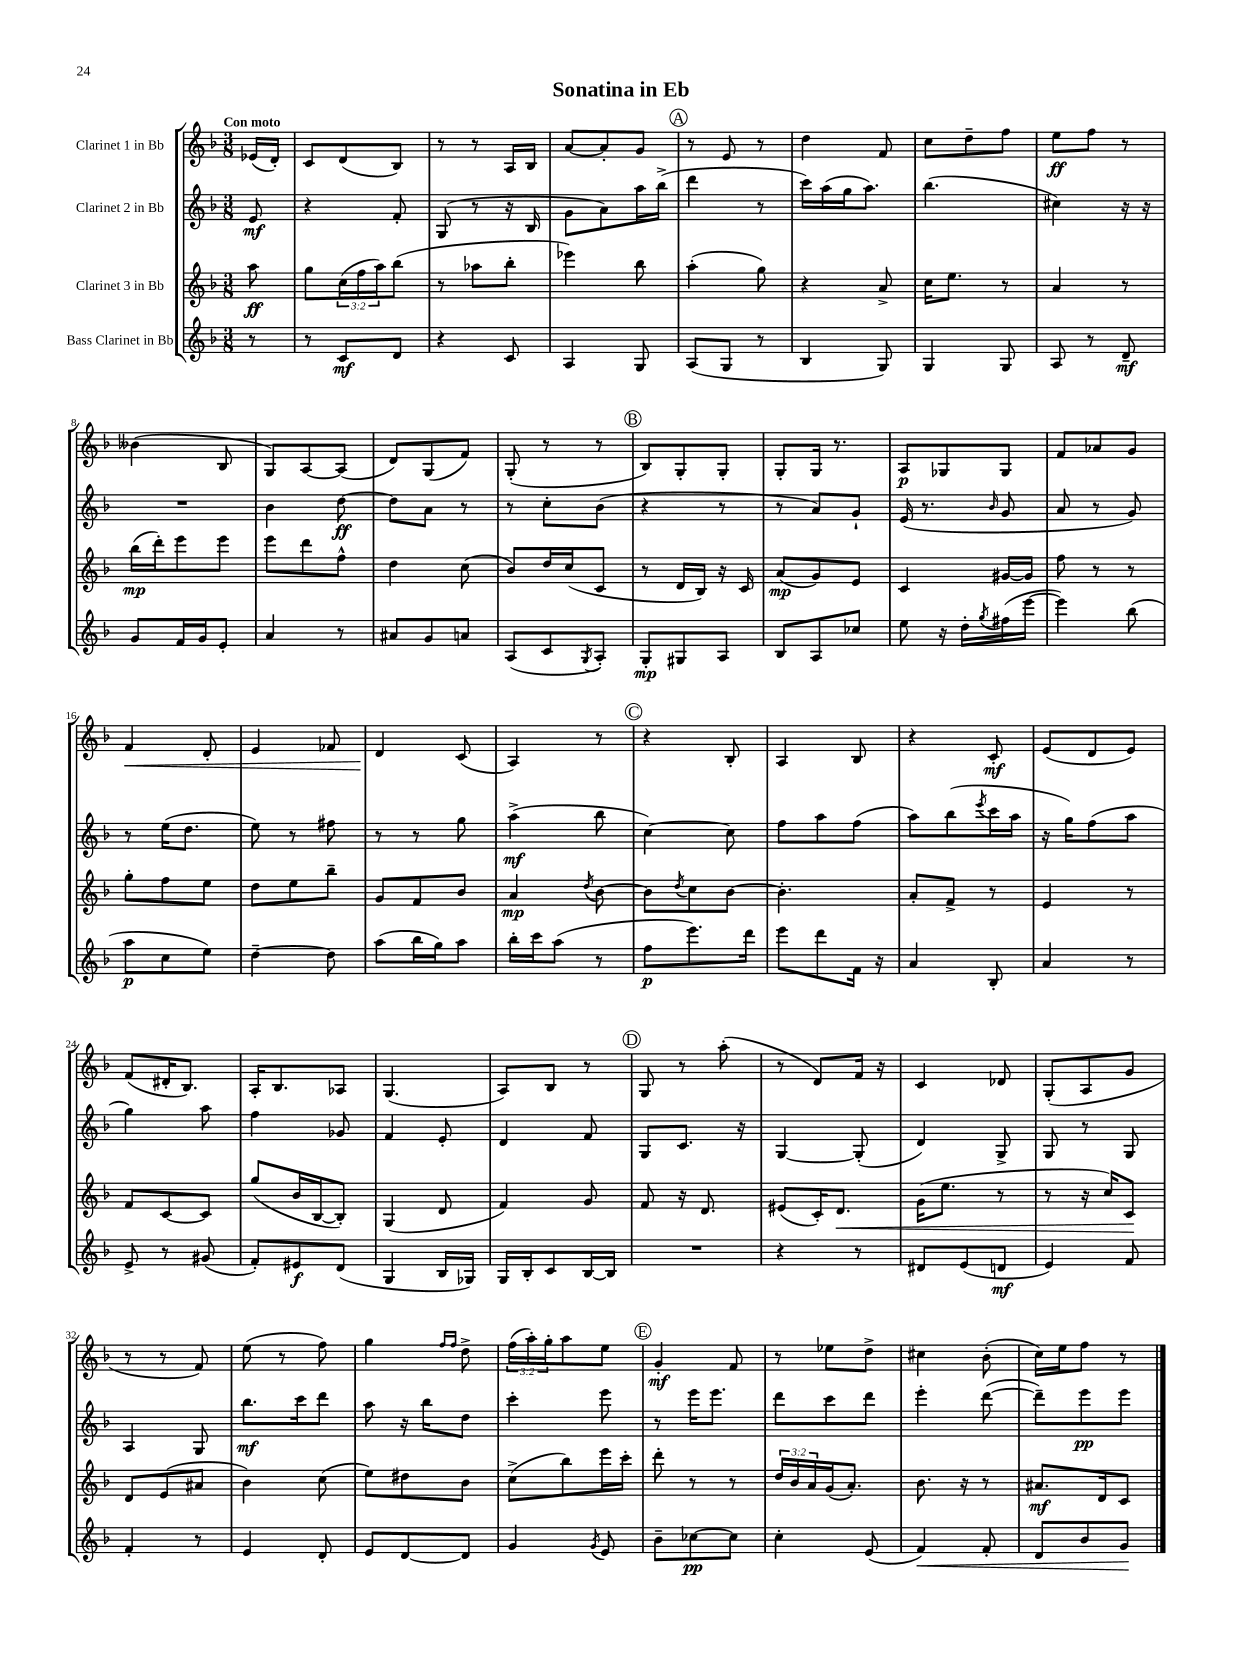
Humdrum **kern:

**kern	**dynam	**kern	**dynam	**kern	**dynam	**kern	**dynam
*part4	*part4	*part3	*part3	*part2	*part2	*part1	*part1
*staff4	*staff4	*staff3	*staff3	*staff2	*staff2	*staff1	*staff1
*I"Bass Clarinet in Bb	*	*I"Clarinet 3 in Bb	*	*I"Clarinet 2 in Bb	*	*I"Clarinet 1 in Bb	*
*clefG2	*	*clefG2	*	*clefG2	*	*clefG2	*
*k[b-]	*	*k[b-]	*	*k[b-]	*	*k[b-]	*
*M3/8	*	*M3/8	*	*M3/8	*	*M3/8	*
=	=	=	=	=	=	=	=
!	!	!	!	!	!	!LO:TX:a:B:t=Con moto	!
8r	.	8aa\	ff	8e/	mf	(16e-X/LL	.
.	.	.	.	.	.	16d'/JJ)	.
=1	=1	=1	=1	=1	=1	=1	=1
8r	.	8gg\L	.	4r	.	8c/L	.
8c/L	mf	(24cc\L	.	.	.	(8d/	.
.	.	24ff\	.	.	.	.	.
.	.	24aa\J)	.	.	.	.	.
8d/J	.	(8bb-\J	.	8f'/	.	8B-/J)	.
=2	=2	=2	=2	=2	=2	=2	=2
4r	.	8r	.	(8G/	.	8r	.
.	.	8aa-X\L	.	8r	.	8r	.
8c/	.	8bb-'\J	.	16r	.	16A/LL	.
.	.	.	.	16B-/	.	16B-/JJ	.
=3	=3	=3	=3	=3	=3	=3	=3
4A/	.	4eee-X\)	.	8g\L	.	[8a/L	.
.	.	.	.	8a\)	.	8a'/]	.
8G/	.	8bb-\	.	16aa\L	.	8g/J	.
.	.	.	.	(16bb-^\JJ	.	.	.
!!LO:REH:place=s1:t=A
=4	=4	=4	=4	=4	=4	=4	=4
(8A/L	.	(4aa'\	.	4ddd\	.	8r	.
8G/J	.	.	.	.	.	8e/	.
8r	.	8gg\)	.	8r	.	8r	.
=5	=5	=5	=5	=5	=5	=5	=5
4B-/	.	4r	.	16ccc\LL)	.	4dd\	.
.	.	.	.	(16aa\	.	.	.
.	.	.	.	16gg\J	.	.	.
.	.	.	.	8.aa\J)	.	.	.
8G/)	.	8a^/	.	.	.	8f/	.
=6	=6	=6	=6	=6	=6	=6	=6
4G/	.	16cc\KL	.	(4.bb-\	.	8cc\L	.
.	.	8.ee\J	.	.	.	.	.
.	.	.	.	.	.	8dd~\	.
8G/	.	8r	.	.	.	8ff\J	.
=7	=7	=7	=7	=7	=7	=7	=7
8A/	.	4a/	.	4cc#X\)	.	8ee\L	ff
8r	.	.	.	.	.	8ff\J	.
8d~/	mf	8r	.	16r	.	8r	.
.	.	.	.	16r	.	.	.
!!LO:LB:g=z
=8	=8	=8	=8	=8	=8	=8	=8
8g/L	.	(16bb-\LL	mp	4.r	.	(4b--X\	.
.	.	16ddd'\J)	.	.	.	.	.
16f/L	.	8eee\	.	.	.	.	.
16g/J	.	.	.	.	.	.	.
8e'/J	.	8eee\J	.	.	.	8B-/	.
=9	=9	=9	=9	=9	=9	=9	=9
4a/	.	8eee\L	.	4b-\	.	8G/L)	.
.	.	8ddd\	.	.	.	[8A/	.
8r	.	8ff^^\J	.	[8dd\	ff	(8A/J]	.
=10	=10	=10	=10	=10	=10	=10	=10
8a#X/L	.	4dd\	.	8dd\L]	.	8d/L)	.
8g/	.	.	.	8a\J	.	(8G/	.
8an/J	.	(8cc\	.	8r	.	8f/J)	.
=11	=11	=11	=11	=11	=11	=11	=11
(8A/L	.	8b-/L)	.	8r	.	(8G'/	.
8c/	.	16dd/L	.	8cc'\L	.	8r	.
.	.	(16cc/J	.	.	.	.	.
8qG/	.	.	.	.	.	.	.
8A'/J)	.	8c/J	.	(8b-\J	.	8r	.
!!LO:REH:place=s1:t=B
=12	=12	=12	=12	=12	=12	=12	=12
8G'/L	mp	8r	.	4r	.	8B-/L)	.
8G#X/	.	16d/LL	.	.	.	8G'/	.
.	.	16B-/JJ)	.	.	.	.	.
8A/J	.	16r	.	8r	.	8G'/J	.
.	.	16c/	.	.	.	.	.
=13	=13	=13	=13	=13	=13	=13	=13
8B-/L	.	(8a/L	mp	8r	.	8G'/L	.
8A/	.	8g/)	.	8a/L)	.	16G/Jk	.
.	.	.	.	.	.	8.r	.
8cc-X/J	.	8e/J	.	8g`/J	.	.	.
=14	=14	=14	=14	=14	=14	=14	=14
8ee\	.	4c/	.	(16e/	.	8A/L	p
.	.	.	.	8.r	.	.	.
16r	.	.	.	.	.	8G-X/	.
16dd'\LL	.	.	.	.	.	.	.
8qgg/	.	.	.	16qqb-/	.	.	.
(16ff#X\	.	[16g#X/LL	.	8g/	.	8G-/J	.
[16eee\JJ	.	16g#/JJ]	.	.	.	.	.
=15	=15	=15	=15	=15	=15	=15	=15
4eee\])	.	8ff\	.	8a/	.	8f/L	.
.	.	8r	.	8r	.	8a-X/	.
(8bb-\	.	8r	.	8g/)	.	8g/J	.
!!LO:LB:g=z
=16	=16	=16	=16	=16	=16	=16	=16
!	!	!	!	!	!	!	!LO:HP:b
8aa\L	p	8gg'\L	.	8r	.	4f/	<
8cc\	.	8ff\	.	(16ee\KL	.	.	.
.	.	.	.	8.dd\J	.	.	.
8ee\J)	.	8ee\J	.	.	.	8d'/	.
=17	=17	=17	=17	=17	=17	=17	=17
[4dd~\	.	8dd\L	.	8ee\)	.	4e/	.
.	.	8ee\	.	8r	.	.	.
8dd\]	.	8bb-~\J	.	8ff#X\	.	8f-X/	.
=18	=18	=18	=18	=18	=18	=18	=18
(8aa\L	.	8g/L	.	8r	.	4d/	.
16bb-\L	.	8f/	.	8r	.	.	.
16gg\J)	.	.	.	.	.	.	.
8aa\J	.	8b-/J	.	8gg\	.	(8c/	[
=19	=19	=19	=19	=19	=19	=19	=19
16bb-'\LL	.	4a/	mp	(4aa^\	mf	4A/)	.
16ccc\J	.	.	.	.	.	.	.
(8aa\J	.	.	.	.	.	.	.
.	.	8qdd/	.	.	.	.	.
8r	.	[8b-\	.	8bb-\	.	8r	.
!!LO:REH:place=s1:t=C
=20	=20	=20	=20	=20	=20	=20	=20
8ff\L	p	8b-\L]	.	[4cc\)	.	4r	.
.	.	8qdd/	.	.	.	.	.
8.eee\)	.	8cc\	.	.	.	.	.
.	.	[8b-\J	.	8cc\]	.	8B-'/	.
16ddd\Jk	.	.	.	.	.	.	.
=21	=21	=21	=21	=21	=21	=21	=21
8eee\L	.	4.b-'\]	.	8ff\L	.	4A/	.
8ddd\	.	.	.	8aa\	.	.	.
16f\Jk	.	.	.	(8ff\J	.	8B-/	.
16r	.	.	.	.	.	.	.
=22	=22	=22	=22	=22	=22	=22	=22
4a/	.	8a'/L	.	8aa\L)	.	4r	.
.	.	8f^/J	.	(8bb-\	.	.	.
.	.	.	.	8qeee/	.	.	.
8B-'/	.	8r	.	16ccc\L	.	8c'/	mf
.	.	.	.	16aa\JJ	.	.	.
=23	=23	=23	=23	=23	=23	=23	=23
4a/	.	4e/	.	16r	.	(8e/L	.
.	.	.	.	16gg\KL)	.	.	.
.	.	.	.	(8ff\	.	8d/	.
8r	.	8r	.	8aa\J	.	8e/J)	.
!!LO:LB:g=z
=24	=24	=24	=24	=24	=24	=24	=24
8e^/	.	8f/L	.	4gg\)	.	(8f/L	.
8r	.	[8c/	.	.	.	16d#X'/K	.
.	.	.	.	.	.	8.B-/J)	.
(8g#X/	.	8c/J]	.	8aa\	.	.	.
=25	=25	=25	=25	=25	=25	=25	=25
8f'/L)	.	(8gg/L	.	4ff\	.	16A'/KL	.
.	.	.	.	.	.	8.B-/	.
8e#X/	f	16b-/L	.	.	.	.	.
.	.	[16B-/J	.	.	.	.	.
(8d/J	.	8B-'/J])	.	8g-X/	.	8A-X/J	.
=26	=26	=26	=26	=26	=26	=26	=26
4G/	.	(4G/	.	4f/	.	(4.G/	.
16B-/LL	.	8d/	.	8e'/	.	.	.
16G-X/JJ)	.	.	.	.	.	.	.
=27	=27	=27	=27	=27	=27	=27	=27
16G/LL	.	4f/)	.	4d/	.	8A/L)	.
16B-'/J	.	.	.	.	.	.	.
8c/	.	.	.	.	.	8B-/J	.
[16B-/L	.	8g/	.	8f/	.	8r	.
16B-/JJ]	.	.	.	.	.	.	.
!!LO:REH:place=s1:t=D
=28	=28	=28	=28	=28	=28	=28	=28
4.r	.	8f/	.	8G/L	.	8G/	.
.	.	16r	.	8.c/J	.	8r	.
.	.	8.d/	.	.	.	.	.
.	.	.	.	.	.	(8aa'\	.
.	.	.	.	16r	.	.	.
=29	=29	=29	=29	=29	=29	=29	=29
4r	.	(8e#X/L	.	[4G/	.	8r	.
.	.	16c'/K)	.	.	.	8d/L)	.
!	!	!	!LO:HP:b	!	!	!	!
.	.	8.d/J	<	.	.	.	.
8r	.	.	.	(8G'/]	.	16f/Jk	.
.	.	.	.	.	.	16r	.
=30	=30	=30	=30	=30	=30	=30	=30
8d#X/L	.	(16g\KL	.	4d/)	.	4c/	.
.	.	8.ee\J	.	.	.	.	.
(8e/	.	.	.	.	.	.	.
8dn/J	mf	8r	.	8G^/	.	8d-X/	.
=31	=31	=31	=31	=31	=31	=31	=31
4e/)	.	8r	.	8G/	.	(8G'/L	.
.	.	16r	.	8r	.	8A/	.
.	.	16cc/KL)	.	.	.	.	.
8f/	.	8c/J	.	8G/	.	8g/J	.
.	.	.	[	.	.	.	.
!!LO:LB:g=z
=32	=32	=32	=32	=32	=32	=32	=32
4f'/	.	8d/L	.	4A/	.	8r	.
.	.	(8e/	.	.	.	8r	.
8r	.	8a#X/J	.	8G/	.	8f/)	.
=33	=33	=33	=33	=33	=33	=33	=33
4e/	.	4b-\)	.	8.bb-\L	mf	(8ee\	.
.	.	.	.	.	.	8r	.
.	.	.	.	16ccc\k	.	.	.
8d'/	.	(8cc\	.	8ddd\J	.	8ff\)	.
=34	=34	=34	=34	=34	=34	=34	=34
8e/L	.	8ee\L)	.	8aa\	.	4gg\	.
[8d/	.	8dd#X\	.	16r	.	.	.
.	.	.	.	16bb-\KL	.	.	.
.	.	.	.	.	.	16qqff/LL	.
.	.	.	.	.	.	16qqff/JJ	.
8d/J]	.	8b-\J	.	8dd\J	.	8dd^\	.
=35	=35	=35	=35	=35	=35	=35	=35
4g/	.	(8cc^\L	.	4ccc'\	.	(24ff\LL	.
.	.	.	.	.	.	24aa'\)	.
.	.	.	.	.	.	24gg'\J	.
.	.	8bb-\)	.	.	.	8aa\	.
8qg/	.	.	.	.	.	.	.
8e/	.	16eee\L	.	8eee\	.	8ee\J	.
.	.	16ccc'\JJ	.	.	.	.	.
!!LO:REH:place=s1:t=E
=36	=36	=36	=36	=36	=36	=36	=36
8b-~\L	.	8ddd'\	.	8r	.	4g'/	mf
[8cc-X\	pp	8r	.	16eee\KL	.	.	.
.	.	.	.	8.eee\J	.	.	.
8cc-\J]	.	8r	.	.	.	8f/	.
=37	=37	=37	=37	=37	=37	=37	=37
4cc'\	.	24dd/LL	.	8ddd\L	.	8r	.
.	.	24b-/	.	.	.	.	.
.	.	24a/	.	.	.	.	.
.	.	(16g/J	.	8ccc\	.	8ee-X\L	.
.	.	8.a'/J)	.	.	.	.	.
(8e/	.	.	.	8ddd\J	.	8dd^\J	.
=38	=38	=38	=38	=38	=38	=38	=38
!	!LO:HP:b	!	!	!	!	!	!
4f/)	<	8.b-\	.	4eee'\	.	4cc#X\	.
.	.	16r	.	.	.	.	.
8f'/	.	8r	.	([8ddd\	.	(8b-'\	.
=39	=39	=39	=39	=39	=39	=39	=39
8d/L	.	8.a#X/L	mf	8ddd~\L])	.	16cc\LL)	.
.	.	.	.	.	.	16ee\J	.
8b-/	.	.	.	8eee\	pp	8ff\J	.
.	.	16d/k	.	.	.	.	.
8g/J	.	8c/J	.	8eee\J	.	8r	.
.	[	.	.	.	.	.	.
==	==	==	==	==	==	==	==
*-	*-	*-	*-	*-	*-	*-	*-
